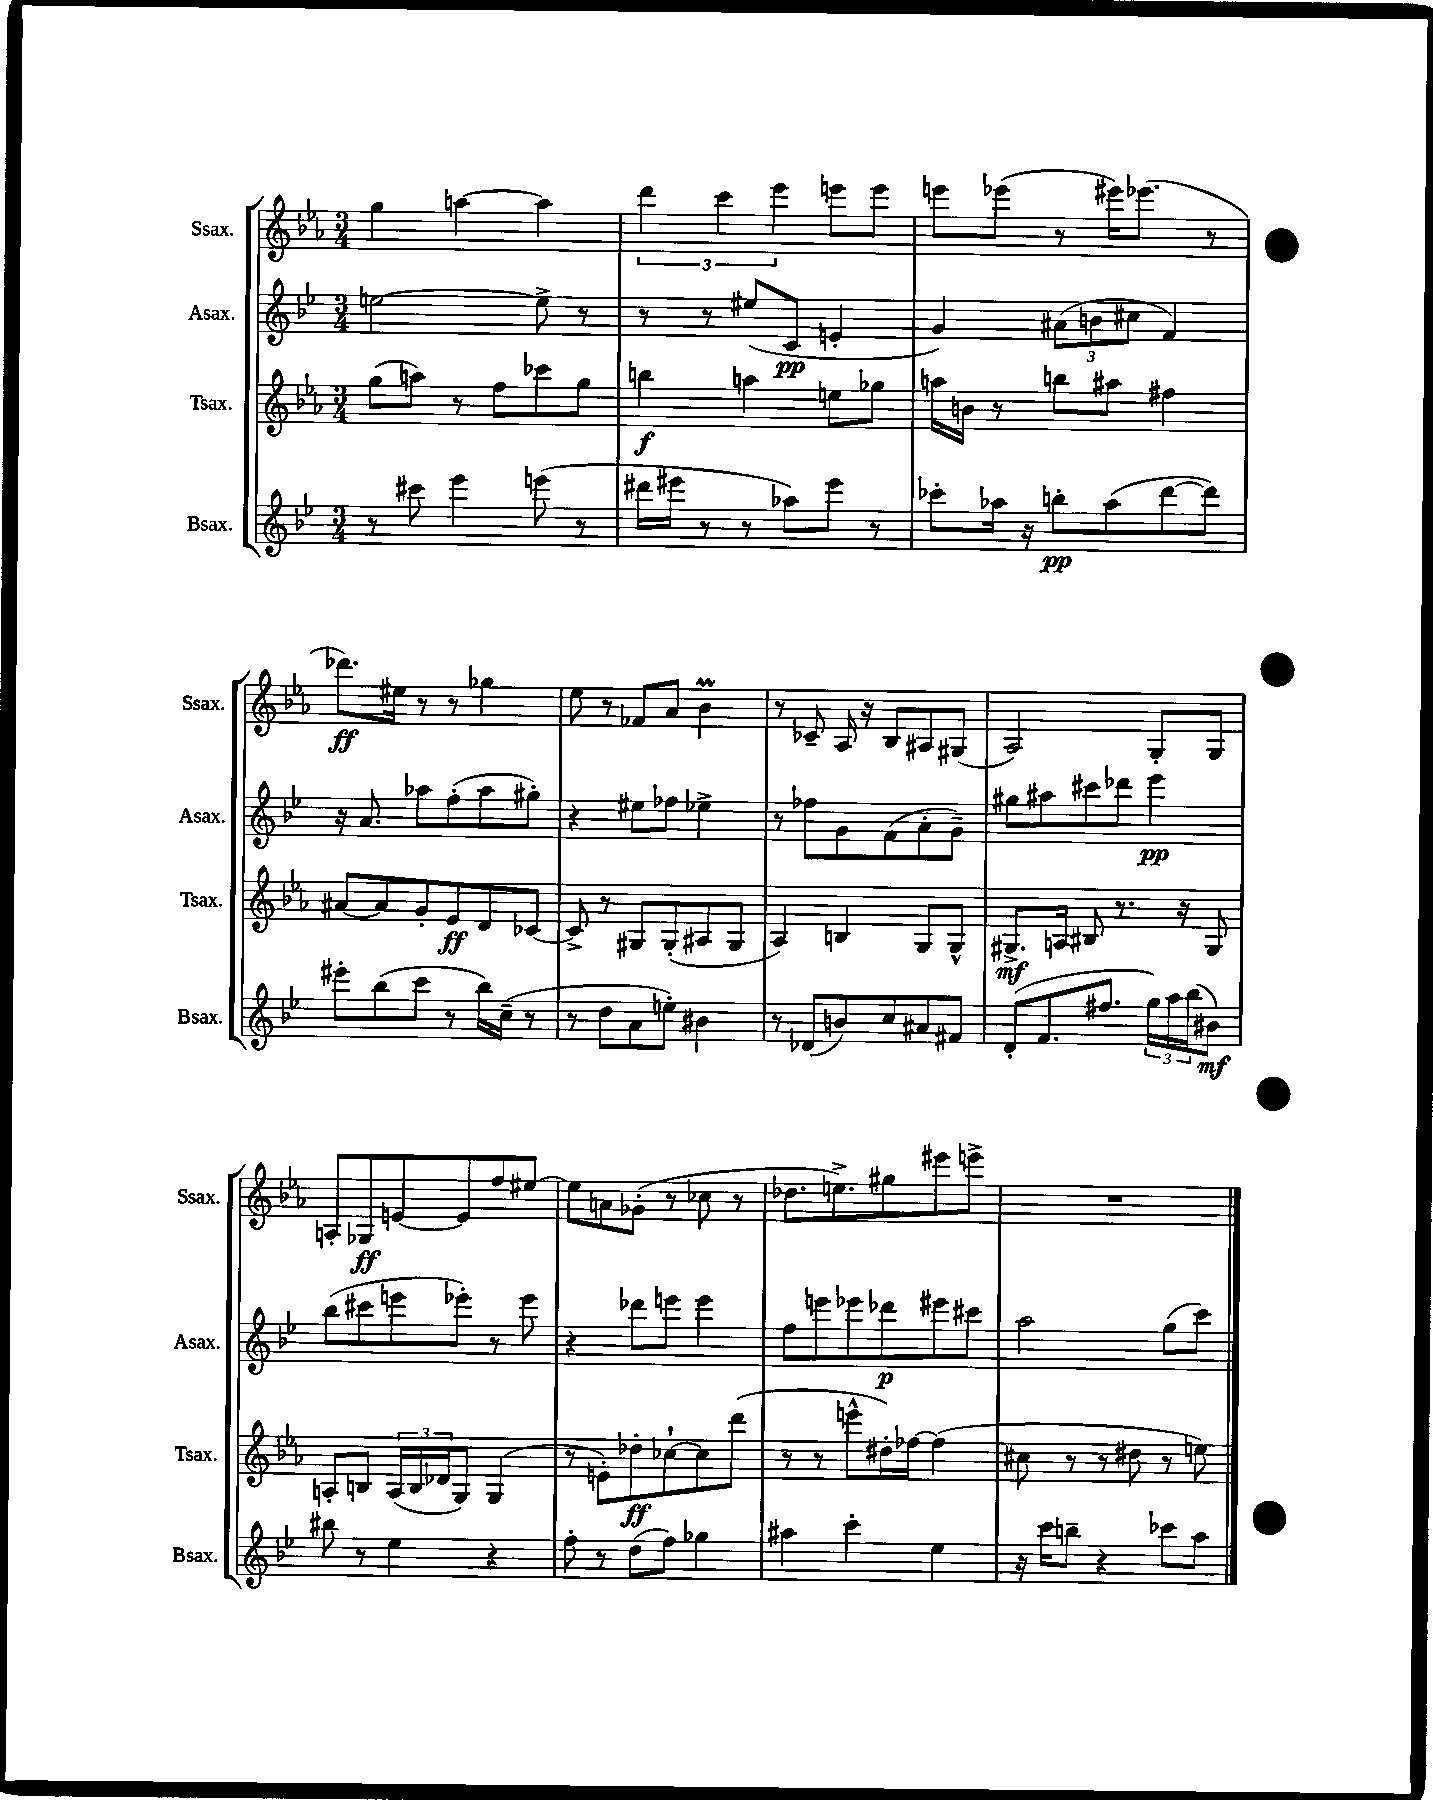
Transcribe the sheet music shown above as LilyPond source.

<<
\new StaffGroup <<
\new Staff = "s0" \with { instrumentName = "Ssax." shortInstrumentName = "Ssax." } {
    \clef treble \key ees \major \numericTimeSignature \time 3/4
    g''4 a''4~ a''4 |
    \tuplet 3/2 { d'''4 c'''4 ees'''4 } e'''8 e'''8 |
    e'''8 ees'''8( r8 eis'''16) ees'''8.( r8 |
    des'''8.\ff) eis''16 r8 r8 ges''4 |
    ees''8 r8 fes'8 aes'8 bes'4\prall |
    r8 ces'8-- aes16 r16 bes8 ais8 gis8( |
    aes2) g8-. g8 |
    a8-. ges8\ff e'8~ e'8 f''8 eis''8~ |
    eis''8 a'8 ges'8-.( r8 ces''8 r8 |
    des''8. e''8.->) gis''8 eis'''8 e'''8-> |
    R2. \bar "|." |
}
\new Staff = "s1" \with { instrumentName = "Asax." shortInstrumentName = "Asax." } {
    \clef treble \key bes \major \numericTimeSignature \time 3/4
    e''2~ e''8-> r8 |
    r8 r8 eis''8( c'8\pp e'4-. |
    g'4) \tuplet 3/2 { ais'8( b'8 cis''8 } f'4) |
    r16 a'8. aes''8 f''8-.( aes''8 gis''8-.) |
    r4 eis''8 fes''8 ees''4-> |
    r8 fes''8 g'8 f'8( a'8-. g'8--) |
    gis''8 ais''8 cis'''8 des'''8 ees'''4\pp |
    bes''8( cis'''8 e'''8 ees'''8-.) r8 ees'''8 |
    r4 des'''8 e'''8 e'''4 |
    f''8 e'''8 ees'''8 des'''8\p eis'''8 cis'''8 |
    a''2 g''8( c'''8) \bar "|." |
}
\new Staff = "s2" \with { instrumentName = "Tsax." shortInstrumentName = "Tsax." } {
    \clef treble \key ees \major \numericTimeSignature \time 3/4
    g''8( a''8) r8 f''8 ces'''8 g''8 |
    b''4\f a''4 e''8 ges''8 |
    a''16 b'16 r8 b''8 ais''8 fis''4 |
    ais'8~ ais'8 g'8-. ees'8\ff d'8 ces'8~ |
    ces'8-> r8 gis8 gis8-.( ais8 gis8 |
    aes4) b4 g8 g8-^ |
    gis8.->\mf a16 bis8 r8. r16 gis8 |
    a8-. b8 \tuplet 3/2 { a16( b16 des'16 } g8) g4( |
    r8 e'8-.) des''8-.\ff ces''8~-! ces''8 d'''8( |
    r8 r8 e'''8-^ dis''16-.) fes''16~ fes''4( |
    cis''8 r8 r8 dis''8 r8 e''8) \bar "|." |
}
\new Staff = "s3" \with { instrumentName = "Bsax." shortInstrumentName = "Bsax." } {
    \clef treble \key bes \major \numericTimeSignature \time 3/4
    r8 cis'''8 ees'''4 e'''8( r8 |
    dis'''16 eis'''16 r8 r8 aes''8) eis'''8 r8 |
    ces'''8-. aes''16 r16 b''8-.\pp aes''8( d'''8~ d'''8) |
    eis'''8-. bes''8( c'''8 r8 bes''16) c''16--( r8 |
    r8 d''8 a'8 e''8-.) bis'4 |
    r8 des'8( b'8) c''8 ais'8 fis'8 |
    d'8-.( f'8. fis''8. \tuplet 3/2 { g''16) a''16 bes''16( } bis'8\mf) |
    bis''8 r8 ees''4 r4 |
    f''8-. r8 d''8( f''8) ges''4 |
    ais''4 c'''4-. ees''4 |
    r16 c'''16 b''8-- r4 ces'''8 a''8 \bar "|." |
}
>>
>>
\layout { \context { \Score \remove "Bar_number_engraver" } }
